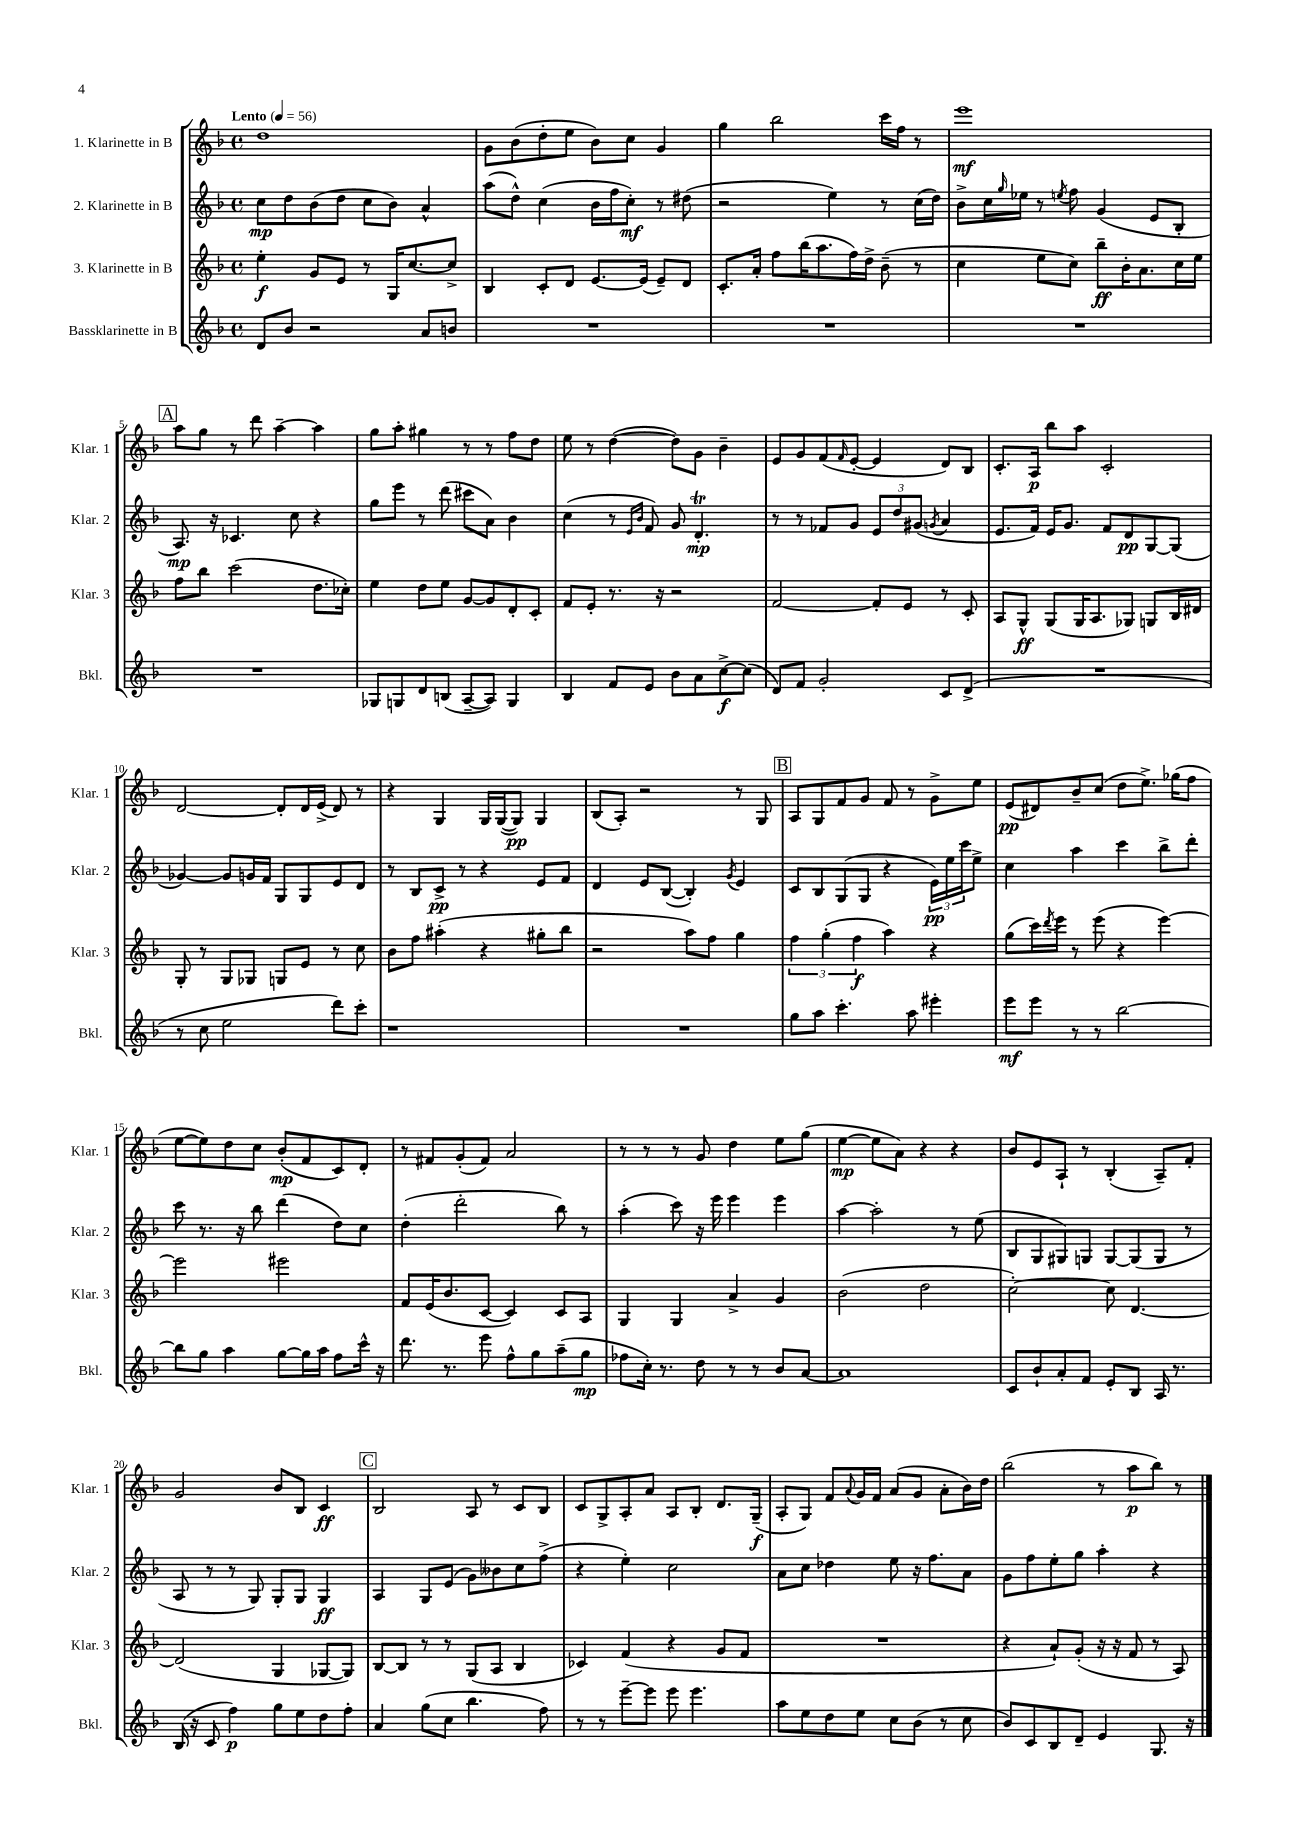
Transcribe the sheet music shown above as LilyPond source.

<<
\new StaffGroup <<
\new Staff = "s0" \with { instrumentName = "1. Klarinette in B" shortInstrumentName = "Klar. 1" } {
    \clef treble \key f \major \defaultTimeSignature \time 4/4 \tempo "Lento" 4 = 56
    d''1 |
    g'8 bes'8( d''8-. e''8 bes'8) c''8 g'4 |
    g''4 bes''2 c'''16 f''16 r8 |
    e'''1\mf |
    \mark \markup { \box "A" } a''8 g''8 r8 d'''8 a''4~-- a''4 |
    g''8 a''8-. gis''4 r8 r8 f''8 d''8 |
    e''8 r8 d''4~( d''8) g'8 bes'4-- |
    e'8 g'8 f'8( \grace { f'16 } e'8~-. e'4 d'8) bes8 |
    c'8.-. a16\p bes''8 a''8 c'2-. |
    d'2~ d'8-. d'16 e'16->( d'8) r8 |
    r4 g4 g16 g16~( g8\pp) g4 |
    bes8( a8-.) r2 r8 g8 |
    \mark \markup { \box "B" } a8 g8 f'8 g'8 f'8 r8 g'8-> e''8 |
    e'8\pp( dis'8) bes'8-- c''8( d''8 e''8.->) ges''16( f''8 |
    e''8~ e''8) d''8 c''8 bes'8-.\mp( f'8 c'8) d'8-. |
    r8 fis'8 g'8-.( fis'8) a'2 |
    r8 r8 r8 g'8 d''4 e''8 g''8( |
    e''4~\mp e''8 a'8) r4 r4 |
    bes'8 e'8 a8-! r8 bes4-.( a8--) f'8-. |
    g'2 bes'8 bes8 c'4\ff |
    \mark \markup { \box "C" } bes2 a8 r8 c'8 bes8 |
    c'8 g8-> a8-. a'8 a8 bes8-. d'8. g16--\f( |
    a8-. g8) f'8 \appoggiatura { a'8 } g'16 f'16 a'8( g'8 a'8-. bes'16) d''16 |
    bes''2( r8 a''8\p bes''8) r8 \bar "|." |
}
\new Staff = "s1" \with { instrumentName = "2. Klarinette in B" shortInstrumentName = "Klar. 2" } {
    \clef treble \key f \major \defaultTimeSignature \time 4/4
    c''8\mp d''8 bes'8( d''8 c''8 bes'8) a'4-^ |
    a''8( d''8-^) c''4( bes'16 f''16 c''8-.\mf) r8 dis''8( |
    r2 e''4) r8 c''16( d''16) |
    bes'8-> c''16 \grace { g''16 } ees''16 r8 \acciaccatura { e''8 } f''8 g'4( e'8 bes8-. |
    \mark \markup { \box "A" } a8.\mp) r16 ces'4. c''8 r4 |
    g''8 e'''8 r8 d'''8( cis'''8 a'8) bes'4 |
    c''4( r8 \grace { e'16 bes'16 } f'8) g'8 d'4.-.\trill\mp |
    r8 r8 fes'8 g'8 \tuplet 3/2 { e'8 d''8 gis'8( } \acciaccatura { g'8 } a'4 |
    e'8. f'16) e'16 g'8. f'8 d'8\pp g8~ g8( |
    ges'4~) ges'8 g'16 f'16 g8 g8 e'8 d'8 |
    r8 bes8 c'8->\pp r8 r4 e'8 f'8 |
    d'4 e'8 bes8~( bes4-.) \acciaccatura { g'8 } e'4 |
    \mark \markup { \box "B" } c'8 bes8 g8( g8 r4 \tuplet 3/2 { e'16\pp) e''16 c'''16 } e''8-> |
    c''4 a''4 c'''4 bes''8-> d'''8-. |
    c'''8 r8. r16 bes''8 d'''4( d''8) c''8 |
    d''4-.( d'''2-. bes''8) r8 |
    a''4-.( c'''8) r16 e'''16 e'''4 e'''4 |
    a''4~ a''2-. r8 e''8( |
    bes8 g8 gis8) g8 g8~ g8( g8 r8 |
    a8 r8 r8 g8) g8-. g8 g4\ff |
    \mark \markup { \box "C" } a4 g8 e'8( g'8) beses'8 c''8 f''8->( |
    r4 e''4-.) c''2 |
    a'8 c''8 des''4 e''8 r16 f''8. a'8 |
    g'8 f''8 e''8-. g''8 a''4-. r4 \bar "|." |
}
\new Staff = "s2" \with { instrumentName = "3. Klarinette in B" shortInstrumentName = "Klar. 3" } {
    \clef treble \key f \major \defaultTimeSignature \time 4/4
    e''4-.\f g'8 e'8 r8 g16 c''8.~ c''8-> |
    bes4 c'8-. d'8 e'8.~ e'16( e'8--) d'8 |
    c'8.-. a'16-. f''8 bes''16( a''8. f''16) d''16-> bes'8--( r8 |
    c''4 e''8 c''8) bes''8--\ff bes'16-. a'8. c''16 e''16 |
    \mark \markup { \box "A" } f''8 bes''8 c'''2( d''8. ces''16-.) |
    e''4 d''8 e''8 g'8~ g'8 d'8-. c'8-. |
    f'8 e'8-. r8. r16 r2 |
    f'2~ f'8-. e'8 r8 c'8-. |
    a8 g8-^\ff g8( g16 a8. ges8) g8 bes16 dis'16 |
    g8-. r8 g8 ges8 g8 e'8 r8 c''8 |
    bes'8 f''8 ais''4-.( r4 gis''8-. bes''8 |
    r2 a''8) f''8 g''4 |
    \mark \markup { \box "B" } \tuplet 3/2 { f''4 g''4-.( f''4\f } a''4) r4 |
    g''8( c'''16) \acciaccatura { d'''8 } e'''16 r8 e'''8( r4 e'''4~) |
    e'''2 eis'''2 |
    f'8 e'16( bes'8. c'8~ c'4) c'8 a8 |
    g4 g4 a'4-> g'4 |
    bes'2( d''2 |
    c''2~-.) c''8 d'4.~ |
    d'2( g4 ges8~ ges8) |
    \mark \markup { \box "C" } bes8~ bes8 r8 r8 g8( a8 bes4 |
    ces'4) f'4( r4 g'8 f'8 |
    R1 |
    r4 a'8-!) g'8-.( r16 r16 f'8 r8 a8) \bar "|." |
}
\new Staff = "s3" \with { instrumentName = "Bassklarinette in B" shortInstrumentName = "Bkl." } {
    \clef treble \key f \major \defaultTimeSignature \time 4/4
    d'8 bes'8 r2 a'8 b'8 |
    R1 |
    R1 |
    R1 |
    \mark \markup { \box "A" } R1 |
    ges8 g8 d'8 b8( a8~-- a8) g4 |
    bes4 f'8 e'8 bes'8 a'8 c''8~->\f c''8( |
    d'8) f'8 g'2-. c'8 d'8->( |
    R1 |
    r8 c''8 e''2 d'''8) c'''8-. |
    r1 |
    R1 |
    \mark \markup { \box "B" } g''8 a''8 c'''4.-. a''8 eis'''4-. |
    e'''8\mf e'''8 r8 r8 bes''2~ |
    bes''8 g''8 a''4 g''8~ g''16 a''16 f''8 c'''16-^ r16 |
    d'''8. r8. e'''8 f''8-^ g''8 a''8--( g''8\mp |
    fes''8 c''16-.) r8. d''8 r8 r8 bes'8 a'8~ |
    a'1 |
    c'8 bes'8-! a'8-. f'8 e'8-. bes8 a16 r8. |
    bes16( r16 c'8 f''4\p) g''8 e''8 d''8 f''8-. |
    \mark \markup { \box "C" } a'4 g''8( c''8 bes''4. f''8) |
    r8 r8 e'''8~-- e'''8 e'''8 e'''4. |
    a''8 e''8 d''8 e''8 c''8 bes'8( r8 c''8 |
    bes'8) c'8 bes8 d'8-- e'4 g8. r16 \bar "|." |
}
>>
>>
